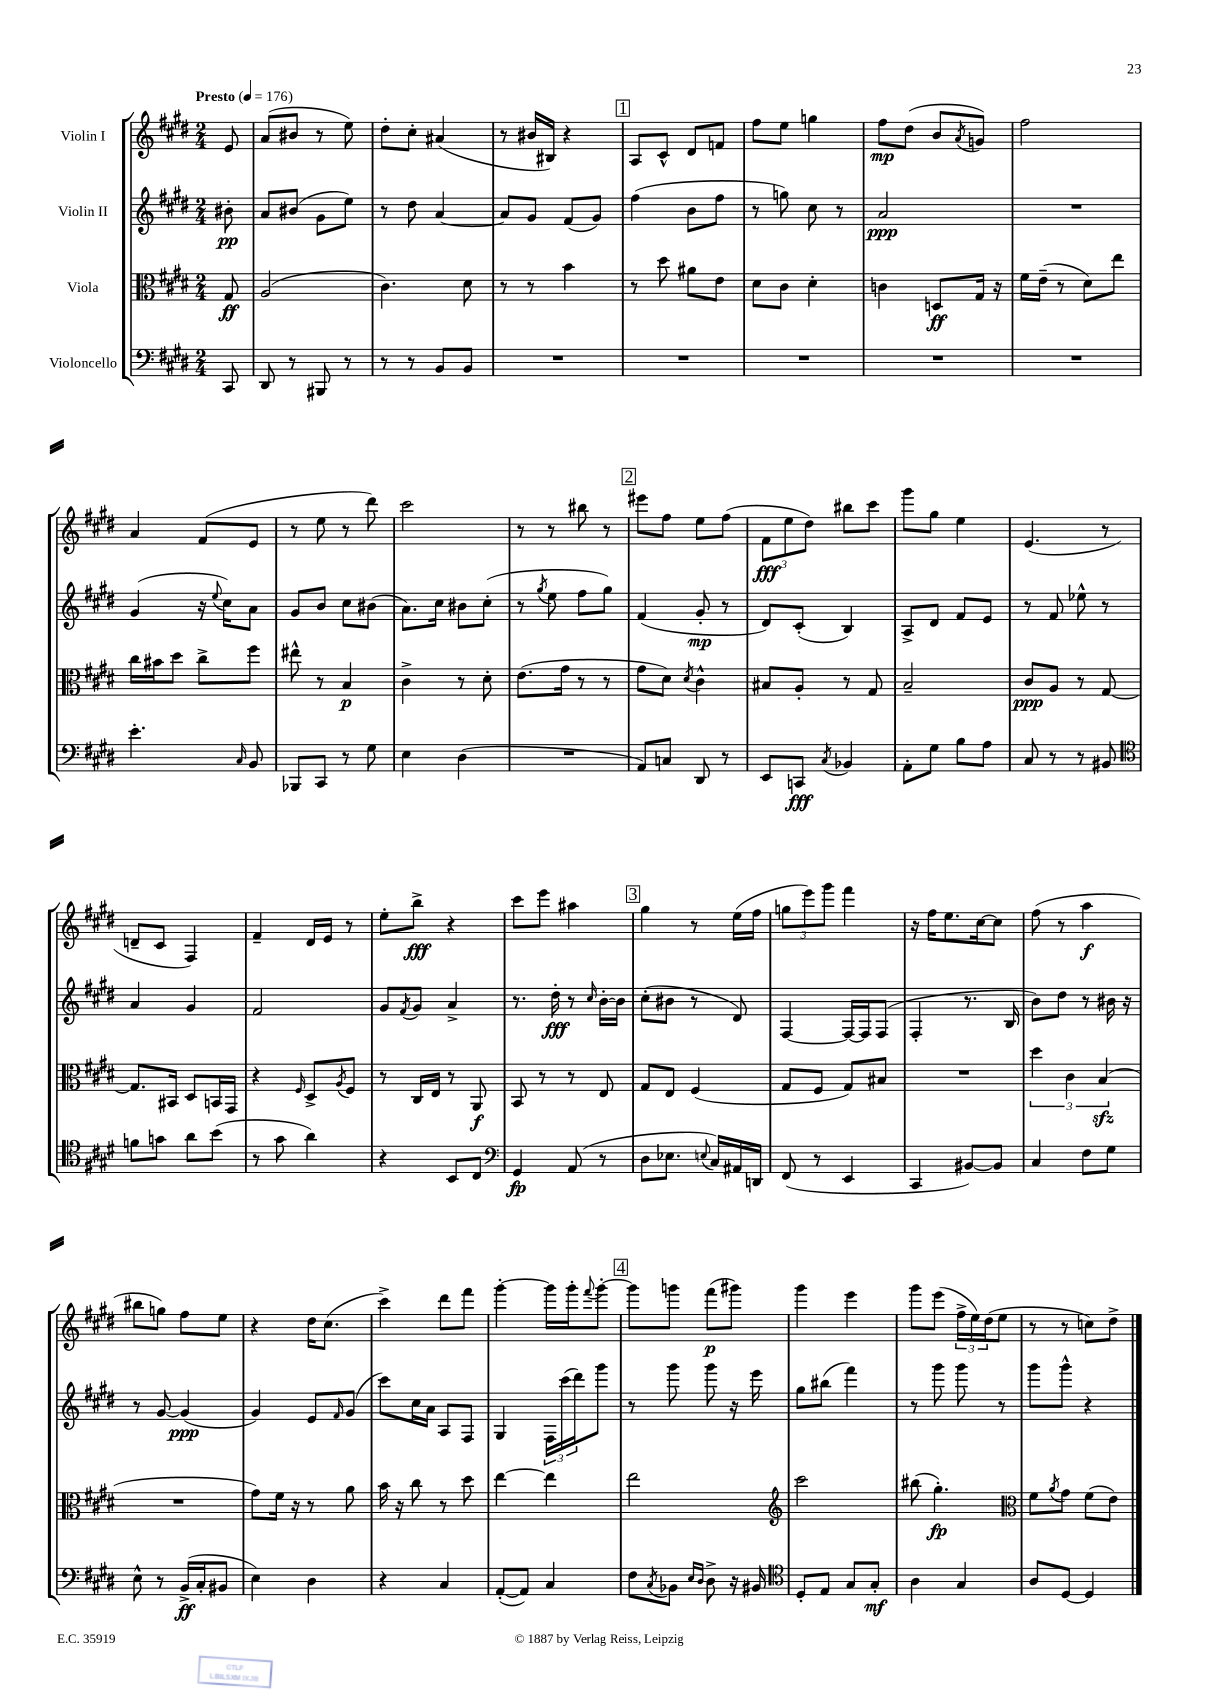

**kern	**kern	**kern	**kern
*staff4	*staff3	*staff2	*staff1
*clefF4	*clefC3	*clefG2	*clefG2
*k[f#c#g#d#]	*k[f#c#g#d#]	*k[f#c#g#d#]	*k[f#c#g#d#]
*M2/4	*M2/4	*M2/4	*M2/4
*MM176	*MM176	*MM176	*MM176
8CC#	8G#	8b#'	8e
=	=	=	=
8DD#	(2A	8a	(8a
8r	.	(8b#	8b#
8BBB#	.	8g#	8r
8r	.	8ee)	8ee)
=	=	=	=
8r	4.c#)	8r	8dd#'
8r	.	8dd#	8cc#'
8BB	.	[4a	(4a#
8BB	8d#	.	.
=	=	=	=
2r	8r	8a]	8r
.	8r	8g#	16b#
.	.	.	16B#)
.	4b	(8f#	4r
.	.	8g#)	.
=	=	=	=
2r	8r	(4ff#	8A
.	8dd#	.	8c#^^
.	8a#	8b	8d#
.	8e	8ff#	8f
=	=	=	=
2r	8d#	8r	8ff#
.	8c#	8gg)	8ee
.	4d#'	8cc#	4gg
.	.	8r	.
=	=	=	=
2r	4c	2a	8ff#
.	.	.	(8dd#
.	8D	.	8b
.	.	.	8qa
.	16G#	.	8g)
.	16r	.	.
=	=	=	=
2r	16f#	2r	2ff#
.	(16e~	.	.
.	8r	.	.
.	8d#)	.	.
.	8ee	.	.
=	=	=	=
4.e'	16cc#	(4g#	4a
.	16b#	.	.
.	8dd#	.	.
.	8cc#^	16r	(8f#
.	.	8qqee	.
.	.	16cc#)	.
16qqC#	.	.	.
8BB	8ff#	8a	8e
=	=	=	=
8BBB-	8ee#^^	8g#	8r
8CC#	8r	8b	8ee
8r	4B	8cc#	8r
8G#	.	(8b#	8ddd#)
=	=	=	=
4E	4c#^	8.a)	2ccc#
.	.	16cc#	.
(4D#	8r	8b#	.
.	8d#'	(8cc#'	.
=	=	=	=
2r	(8.e	8r	8r
.	.	8qgg#	.
.	.	8ee	8r
.	16g#	.	.
.	8r	8ff#	8bb#
.	8r	8gg#)	8r
=	=	=	=
8AA)	8g#	(4f#	8eee#
8C	8d#)	.	8ff#
.	8qd#	.	.
8DD#	4c#^^	8g#'	8ee
8r	.	8r	(8ff#
=	=	=	=
8EE	8B#	8d#)	12f#
.	.	.	12ee
8CC	8A'	(8c#'	.
.	.	.	12dd#)
8qC#	.	.	.
4BB-	8r	4B)	8bb#
.	8G#	.	8ccc#
=	=	=	=
8AA'	2B~	8A^	8ggg#
8G#	.	8d#	8gg#
8B	.	8f#	4ee
8A	.	8e	.
=	=	=	=
8C#	8c#	8r	(4.e
8r	8A	8f#	.
8r	8r	8ee-^^	.
8BB#	[8G#	8r	8r
=	=	=	=
*clefC4	*	*	*
8f	8.G#]	4a	8d~
8g	.	.	8c#
.	16BB#	.	.
8a	8D#	4g#	4F#)
(8b	16BB	.	.
.	16GG#	.	.
=	=	=	=
8r	4r	2f#	4f#~
8g#	.	.	.
.	16qqF#	.	.
4a)	8D#^	.	16d#
.	.	.	16e
.	8qA	.	.
.	8F#	.	8r
=	=	=	=
4r	8r	8g#	8ee'
.	.	8qf#	.
.	16C#	8g#	8bb^
.	16E	.	.
8BB	8r	4a^	4r
8C#	8AA	.	.
=	=	=	=
*clefF4	*	*	*
4GG#	8BB	8.r	8ccc#
.	8r	.	8eee
.	.	16dd#'	.
(8AA	8r	8r	4aa#
.	.	16qqcc#	.
8r	8E	[16b'	.
.	.	16b]	.
=	=	=	=
8D#	8G#	(8cc#'	4gg#
8.E-	8E	8b#	.
.	(4F#	8r	8r
8qqE	.	.	.
16C#)	.	.	.
16AA#	.	8d#)	(16ee
16DD	.	.	16ff#
=	=	=	=
(8FF#	8G#	[4F#	12gg
.	.	.	12eee)
8r	8F#	.	.
.	.	.	12ggg#
4EE	8G#)	16F#_	4fff#
.	.	16F#]	.
.	8B#	(8F#	.
=	=	=	=
4CC#	2r	4F#'	16r
.	.	.	16ff#
.	.	.	8.ee
[8BB#)	.	8.r	.
.	.	.	[16cc#
8BB#]	.	.	8cc#]
.	.	16B	.
=	=	=	=
4C#	6dd#	8b)	(8ff#
.	.	8dd#	8r
.	6c#	.	.
8F#	.	8r	4aa
.	(6B	.	.
8G#	.	16b#	.
.	.	16r	.
=	=	=	=
8E^^	2r	8r	8bb#
8r	.	[8g#	8gg)
(16BB^	.	(4g#]	8ff#
16C#'	.	.	.
8BB#	.	.	8ee
=	=	=	=
4E)	8g#)	4g#)	4r
.	16f#	.	.
.	16r	.	.
4D#	8r	8e	16dd#
.	.	.	(8.cc#
.	.	16qqf#	.
.	8a	(8g#	.
=	=	=	=
4r	16b	8ccc#)	4ccc#^)
.	16r	.	.
.	8cc#	16cc#	.
.	.	16a	.
4C#	8r	8A	8ddd#
.	8dd#	8F#	8fff#
=	=	=	=
([8AA'	[4ee	4G#	[4ggg#'
8AA])	.	.	.
4C#	4ee]	24F#	16ggg#]
.	.	(24ccc#	.
.	.	.	16ggg#'
.	.	24ddd#)	.
.	.	.	8qqfff#
.	.	8ggg#	[8ggg#'
=	=	=	=
8F#	2ee	8r	8ggg#]
8qC#	.	.	.
8BB-	.	8ggg#	8ggg
16qqE	.	.	.
16qqD#	.	.	.
8D#^	.	8ggg#	(8fff#
16r	.	16r	8ggg#)
16BB#	.	16eee	.
=	=	=	=
*clefC4	*clefG2	*	*
8D#'	2ccc#	8gg#	4ggg#
8E	.	(8bb#	.
8G#	.	4fff#)	4eee
8G#'	.	.	.
=	=	=	=
4A	(8bb#	8r	8ggg#
.	4.gg#')	8ggg#	(8eee
4G#	.	8ggg#	24ff#^
.	.	.	24ee)
.	.	.	(24dd#
.	.	8r	8ee
=	=	=	=
*	*clefC3	*	*
8A	8f#	8ggg#	8r
.	8qa	.	.
[8D#	8g#	8ggg#^^	8r
4D#]	(8f#	4r	8cc)
.	8e)	.	8dd#^
==	==	==	==
*-	*-	*-	*-
